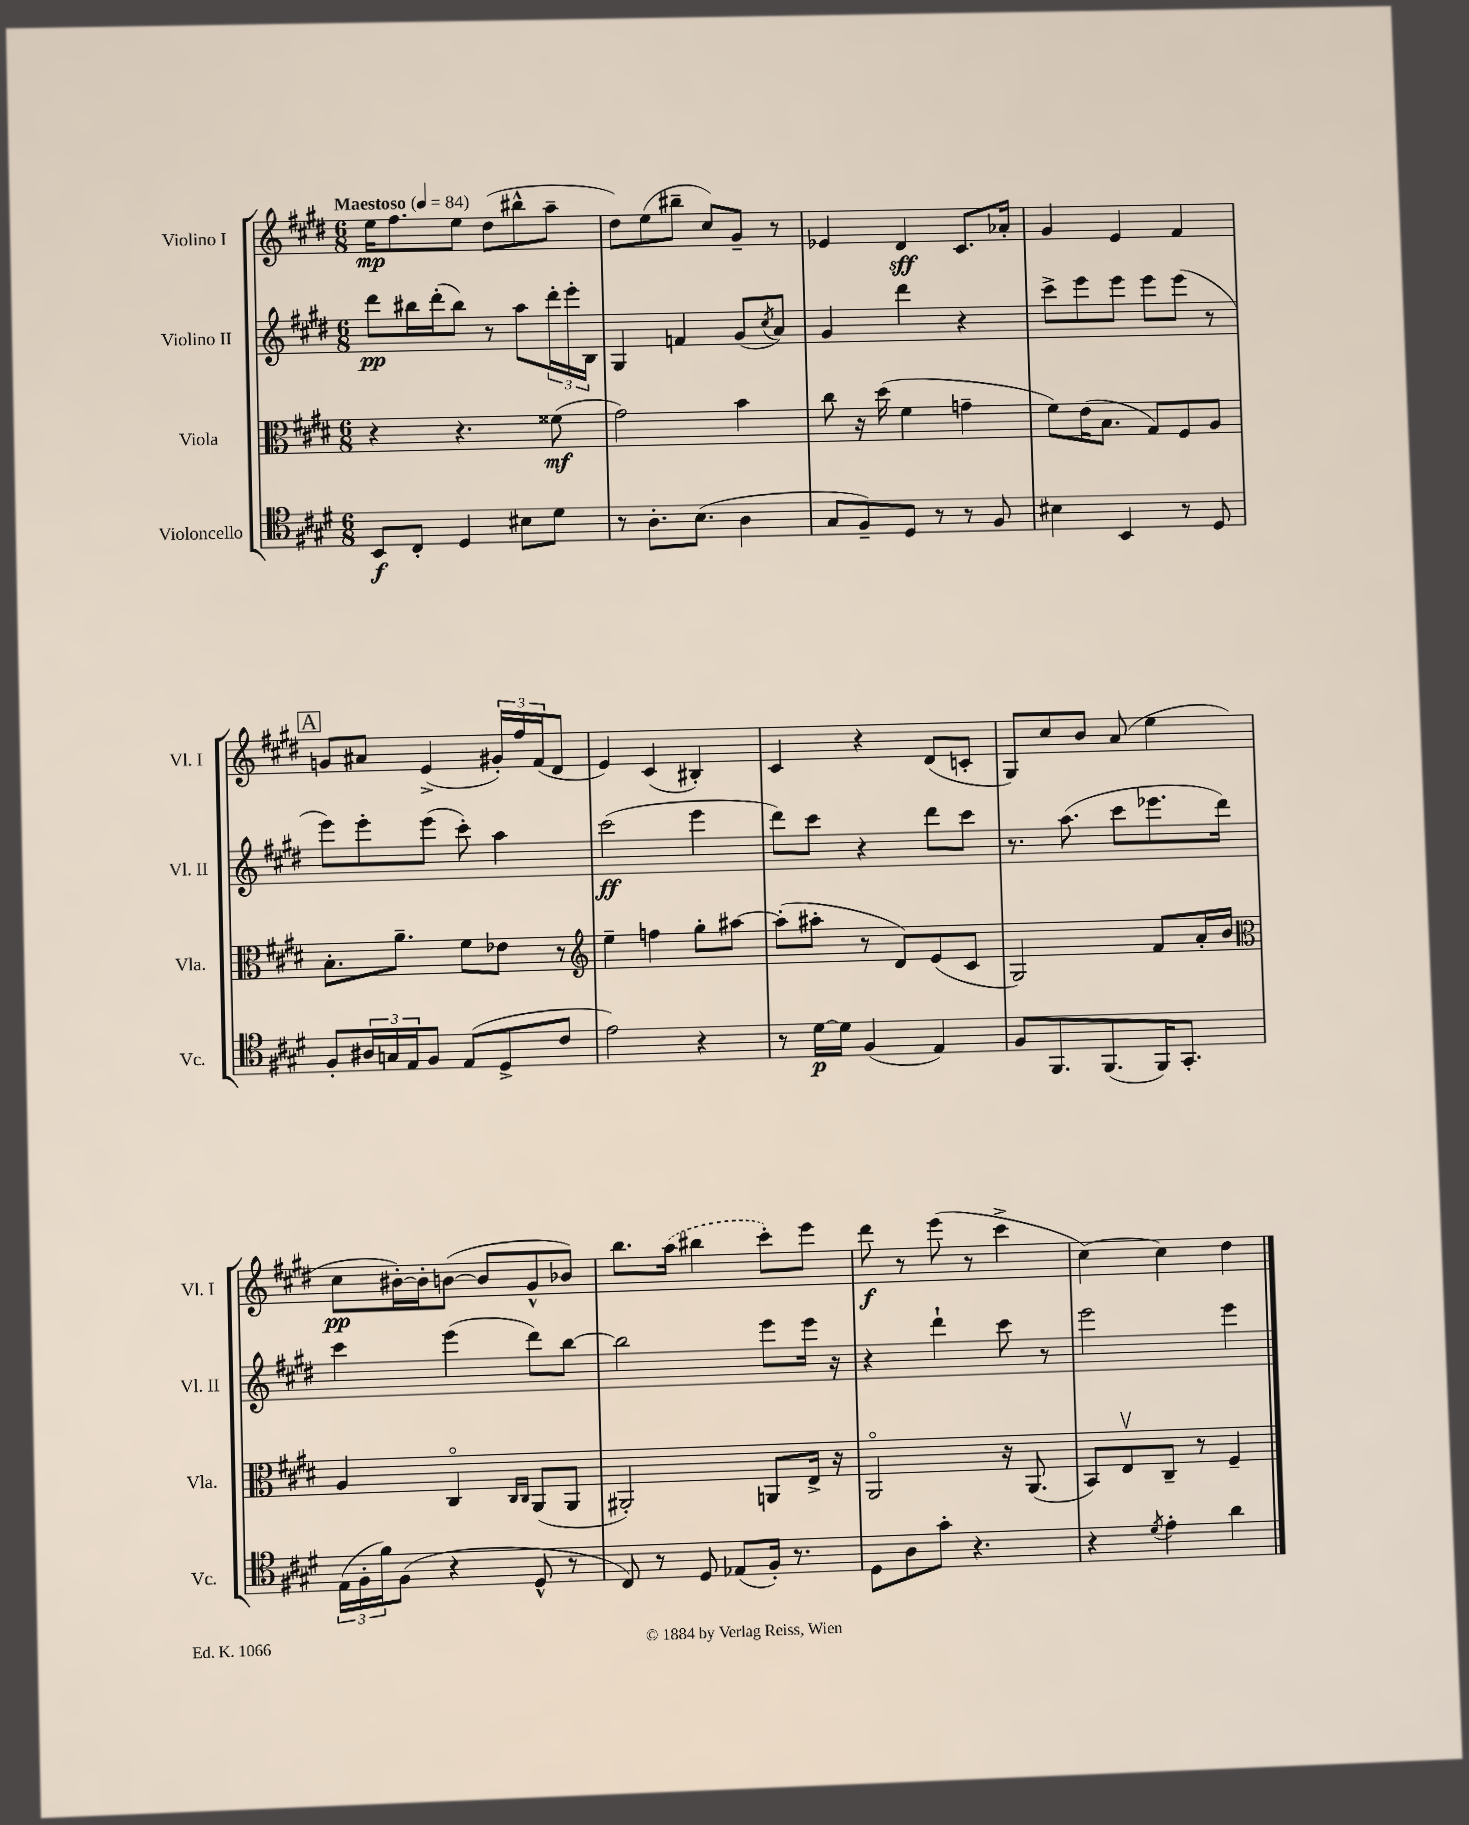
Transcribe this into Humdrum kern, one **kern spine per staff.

**kern	**dynam	**kern	**dynam	**kern	**dynam	**kern	**dynam
*part4	*part4	*part3	*part3	*part2	*part2	*part1	*part1
*staff4	*staff4	*staff3	*staff3	*staff2	*staff2	*staff1	*staff1
*I"Violoncello	*	*I"Viola	*	*I"Violino II	*	*I"Violino I	*
*I'Vc.	*	*I'Vla.	*	*I'Vl. II	*	*I'Vl. I	*
*clefC4	*	*clefC3	*	*clefG2	*	*clefG2	*
*k[f#c#g#d#]	*	*k[f#c#g#d#]	*	*k[f#c#g#d#]	*	*k[f#c#g#d#]	*
*M6/8	*	*M6/8	*	*M6/8	*	*M6/8	*
*MM84	*	*MM84	*	*MM84	*	*MM84	*
=1	=1	=1	=1	=1	=1	=1	=1
!	!	!	!	!	!	!LO:TX:a:B:t=Maestoso	!
8BB/L	f	4r	.	8ddd#\L	pp	16ee\KL	mp
.	.	.	.	.	.	8.ff#\	.
8C#'/J	.	.	.	16bb#X\L	.	.	.
.	.	.	.	(16ddd#'\J	.	.	.
4D#/	.	4.r	.	8bb#\J)	.	8ee\J	.
.	.	.	.	8r	.	(8dd#\L	.
8B#X\L	.	.	.	8aa\L	.	8bb#X^^\	.
8d#\J	.	(8f##X\	mf	24ddd#'\L	.	8aa~\J	.
.	.	.	.	24eee'\	.	.	.
.	.	.	.	24B\JJ	.	.	.
=2	=2	=2	=2	=2	=2	=2	=2
8r	.	2g#\)	.	4G#/	.	8dd#\L)	.
8.A'\L	.	.	.	.	.	(8ee\	.
.	.	.	.	4fn/	.	8bb#X~\J	.
(8.B\J	.	.	.	.	.	.	.
.	.	.	.	.	.	8cc#/L)	.
4A\	.	4b\	.	(8g#/L	.	8g#~/J	.
.	.	.	.	8qcc#/	.	.	.
.	.	.	.	8a/J)	.	8r	.
=3	=3	=3	=3	=3	=3	=3	=3
8G#/L	.	8cc#\	.	4g#/	.	4e-X/	.
8F#~/)	.	16r	.	.	.	.	.
.	.	(16dd#\	.	.	.	.	.
8D#/J	.	4f#\	.	4ddd#\	.	4d#/	sff
8r	.	.	.	.	.	.	.
8r	.	4gn~\	.	4r	.	8.c#/L	.
8F#/	.	.	.	.	.	.	.
.	.	.	.	.	.	16a-X'/Jk	.
=4	=4	=4	=4	=4	=4	=4	=4
4B#X\	.	8f#\L)	.	8ccc#^\L	.	4g#/	.
.	.	(16e\K	.	8eee\	.	.	.
.	.	8.B\J	.	.	.	.	.
4BB/	.	.	.	8eee\J	.	4e/	.
.	.	8G#/L)	.	8eee\L	.	.	.
8r	.	8F#/	.	(8eee\J	.	4f#/	.
8D#/	.	8A/J	.	8r	.	.	.
!!LO:LB:g=z
!!LO:REH:place=s1:t=A
=5	=5	=5	=5	=5	=5	=5	=5
8F#'/L	.	8.B'\L	.	8eee\L)	.	8gn/L	.
24A#X/L	.	.	.	8eee'\	.	8a#X/J	.
24Gn/	.	.	.	.	.	.	.
.	.	8.a~\J	.	.	.	.	.
24E/J	.	.	.	.	.	.	.
8F#/J	.	.	.	(8eee\J	.	(4e^/	.
(8E/L	.	8f#\L	.	8ccc#'\)	.	.	.
8D#^/	.	8e-X\J	.	4aa\	.	24g#X'/LL)	.
.	.	.	.	.	.	24ff#/	.
.	.	.	.	.	.	(24f#/J	.
8c#/J	.	8r	.	.	.	8d#/J	.
=6	=6	=6	=6	=6	=6	=6	=6
*	*	*clefG2	*	*	*	*	*
2e\)	.	4ee~\	.	(2ccc#\	ff	4e/)	.
.	.	4ffn\	.	.	.	(4c#/	.
4r	.	8gg#'\L	.	4eee\	.	4B#X'/)	.
.	.	[8aa#X\J	.	.	.	.	.
=7	=7	=7	=7	=7	=7	=7	=7
8r	.	(8aa#'\L]	.	8ddd#\L)	.	4c#/	.
[16d#\LL	p	8aa#X'\J	.	8ccc#\J	.	.	.
16d#\JJ]	.	.	.	.	.	.	.
(4F#/	.	8r	.	4r	.	4r	.
.	.	8d#/L)	.	.	.	.	.
4E/)	.	(8e/	.	8ddd#\L	.	(8d#/L	.
.	.	8c#/J	.	8ccc#\J	.	8cn'/J	.
=8	=8	=8	=8	=8	=8	=8	=8
8F#/L	.	2G#/)	.	8.r	.	8G#/L)	.
8.FF#/	.	.	.	.	.	8cc#/	.
.	.	.	.	(8.aa\	.	.	.
.	.	.	.	.	.	8b/J	.
(8.FF#/	.	.	.	.	.	.	.
.	.	.	.	8ccc#\L	.	(8a/	.
16FF#/K)	.	8f#/L	.	8.eee-X\	.	4ee\	.
8.GG#'/J	.	.	.	.	.	.	.
.	.	16a'/L	.	.	.	.	.
.	.	16b/JJ	.	16ddd#\Jk)	.	.	.
!!LO:LB:g=z
=9	=9	=9	=9	=9	=9	=9	=9
*	*	*clefC3	*	*	*	*	*
(24E\LL	.	4A/	.	4ccc#\	.	8cc#\L	pp
24F#'\	.	.	.	.	.	.	.
24f#\J)	.	.	.	.	.	.	.
(8F#\J	.	.	.	.	.	[16b#X'\L)	.
.	.	.	.	.	.	16b#'\J]	.
4r	.	4C#/	.	(4eee\	.	([8bn\J	.
.	.	.	.	.	.	8b/L]	.
.	.	16qqC#/LL	.	.	.	.	.
.	.	16qqC#/JJ	.	.	.	.	.
8D#^^/	.	(8AA/L	.	8ddd#\L)	.	8g#^^/	.
8r	.	8AA/J	.	[8bb\J	.	8b-X/J)	.
=10	=10	=10	=10	=10	=10	=10	=10
8C#/)	.	2AA#X'/)	.	2bb\]	.	8.bb\L	.
8r	.	.	.	.	.	.	.
.	.	.	.	.	.	(16aa\Jk	.
8D#/	.	.	.	.	.	4bb#X\	.
(8E-X/L	.	.	.	.	.	.	.
16F#'/Jk)	.	8AAn/L	.	8eee\L	.	8ccc#'\L)	.
8.r	.	.	.	.	.	.	.
.	.	16E^/Jk	.	16eee\Jk	.	8eee\J	.
.	.	16r	.	16r	.	.	.
=11	=11	=11	=11	=11	=11	=11	=11
8D#\L	.	2AA/	.	4r	.	8ddd#\	f
8A\	.	.	.	.	.	8r	.
8g#'\J	.	.	.	4ddd#`\	.	(8eee\	.
4.r	.	.	.	.	.	8r	.
.	.	16r	.	8ccc#\	.	4ccc#^\	.
.	.	(8.AA/	.	.	.	.	.
.	.	.	.	8r	.	.	.
=12	=12	=12	=12	=12	=12	=12	=12
4r	.	8BB/L)	.	2eee\	.	[4cc#\)	.
.	.	8Ev/	.	.	.	.	.
8qd#/	.	.	.	.	.	.	.
4e'\	.	8C#~/J	.	.	.	4cc#\]	.
.	.	8r	.	.	.	.	.
4a\	.	4F#~/	.	4eee\	.	4dd#\	.
==	==	==	==	==	==	==	==
*-	*-	*-	*-	*-	*-	*-	*-
